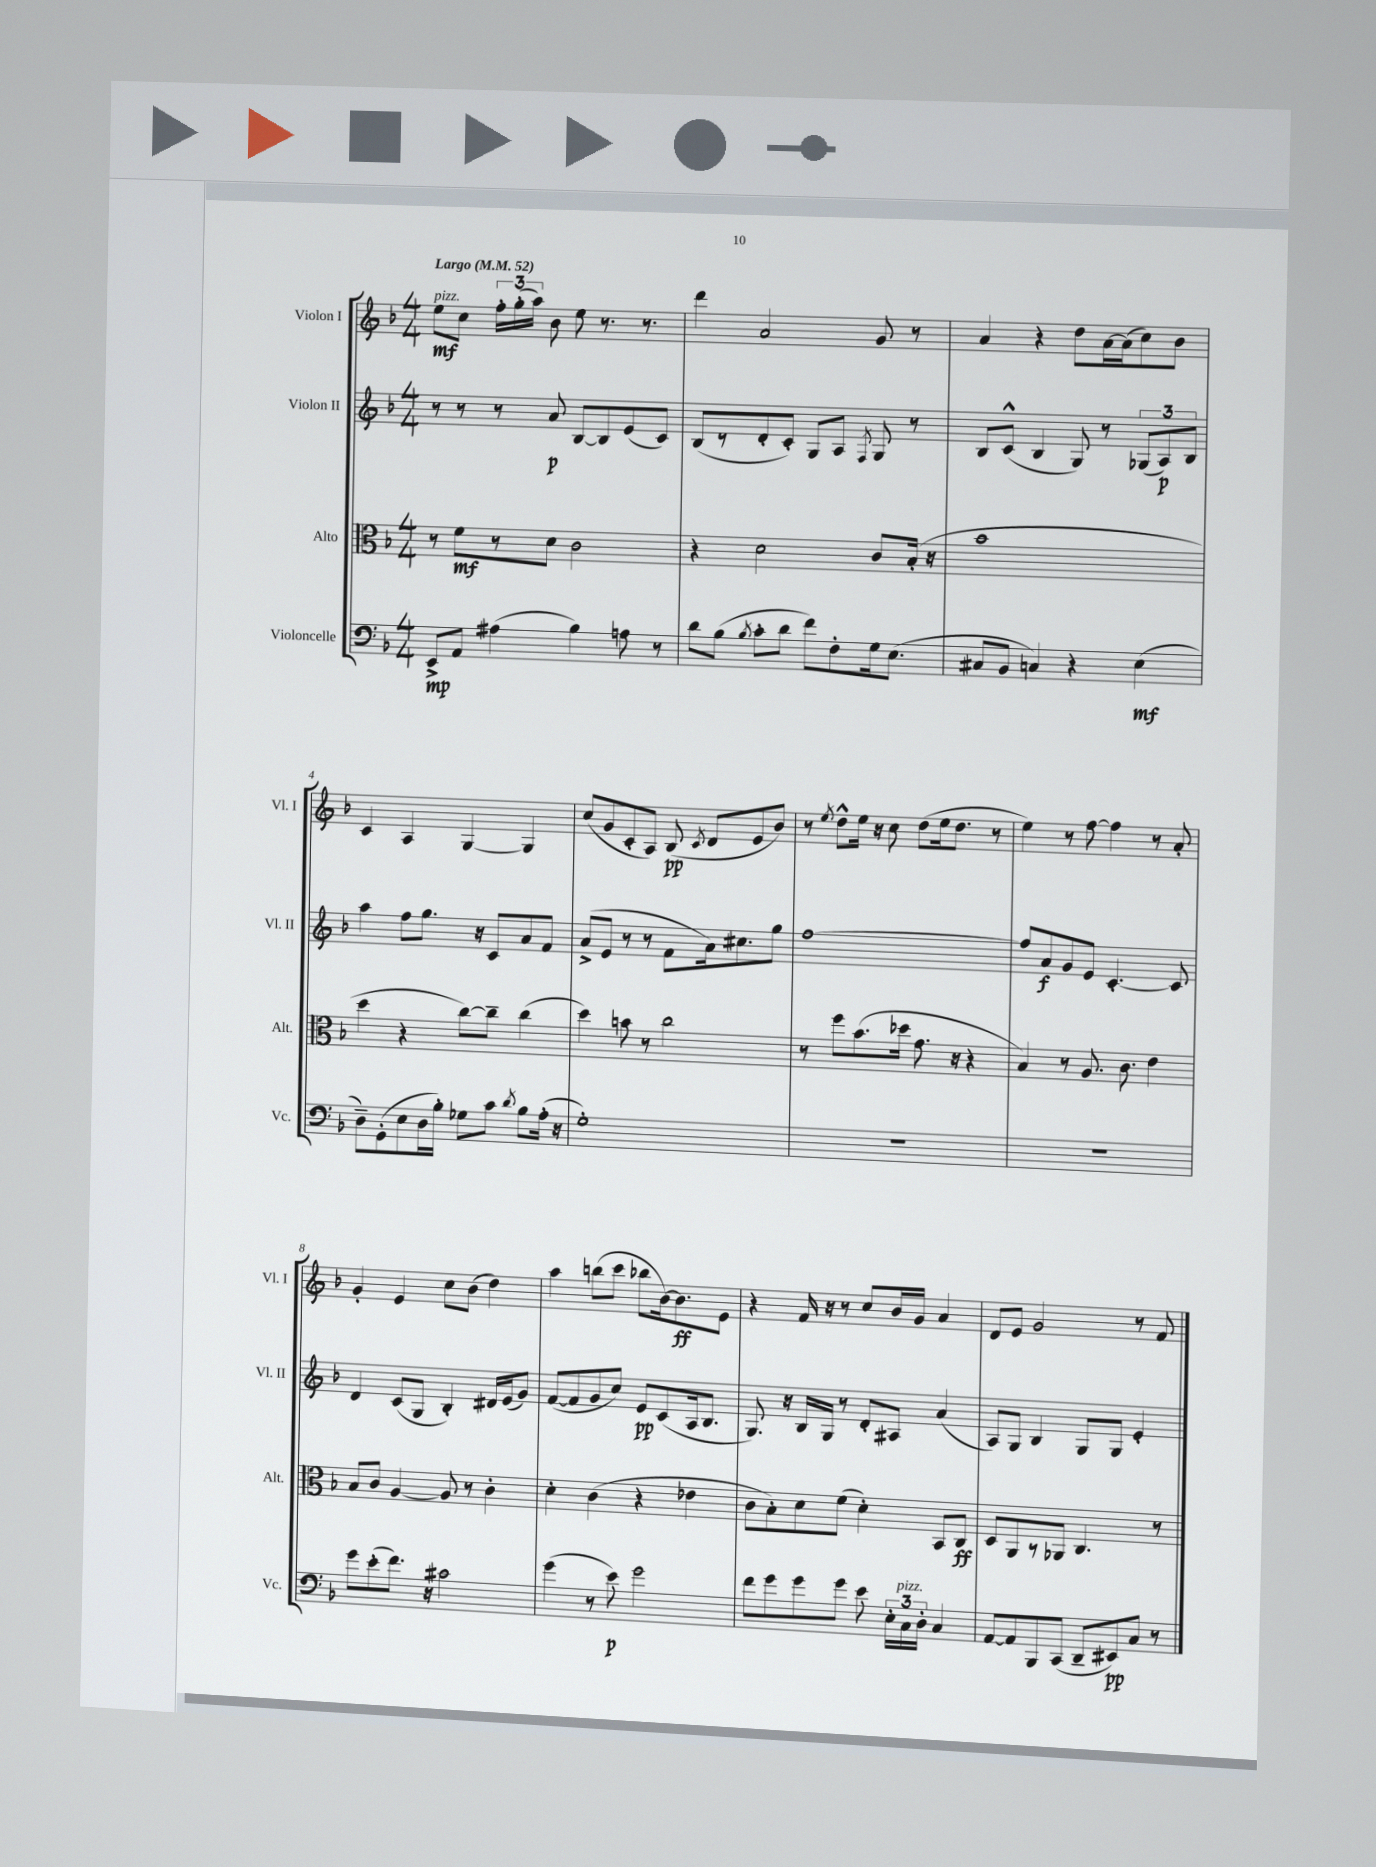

**kern	**dynam	**kern	**dynam	**kern	**dynam	**kern	**dynam
*part4	*part4	*part3	*part3	*part2	*part2	*part1	*part1
*staff4	*staff4	*staff3	*staff3	*staff2	*staff2	*staff1	*staff1
*I"Violoncelle	*	*I"Alto	*	*I"Violon II	*	*I"Violon I	*
*I'Vc.	*	*I'Alt.	*	*I'Vl. II	*	*I'Vl. I	*
*clefF4	*	*clefC3	*	*clefG2	*	*clefG2	*
*k[b-]	*	*k[b-]	*	*k[b-]	*	*k[b-]	*
*M4/4	*	*M4/4	*	*M4/4	*	*M4/4	*
*MM52	*	*MM52	*	*MM52	*	*MM52	*
=1	=1	=1	=1	=1	=1	=1	=1
!	!	!	!	!	!	!LO:TX:a:B:t=Largo	!
!	!	!	!	!	!	!LO:TX:a:i:t=pizz.	!
8EE^/L	mp	8r	.	8r	.	8ee\L	mf
8AA/J	.	8f\L	mf	8r	.	8cc\J	.
(4A#X\	.	8r	.	8r	.	24ff'\LL	.
.	.	.	.	.	.	(24gg'\	.
.	.	.	.	.	.	24aa\JJ)	.
.	.	8d\J	.	8a/	p	8b-\	.
4B-\)	.	2c\	.	[8B-/L	.	8ee\	.
.	.	.	.	8B-/]	.	8.r	.
8An\	.	.	.	(8e/	.	.	.
.	.	.	.	.	.	8.r	.
8r	.	.	.	8c/J)	.	.	.
=2	=2	=2	=2	=2	=2	=2	=2
8d\L	.	4r	.	(8B-/L	.	4ddd\	.
(8B-\J	.	.	.	8r	.	.	.
8qB-/	.	.	.	.	.	.	.
8c'\L	.	2d\	.	8d'/	.	2a/	.
8d\J	.	.	.	8c'/J)	.	.	.
8f\L)	.	.	.	8G/L	.	.	.
8F'\	.	.	.	8A/J	.	.	.
.	.	.	.	8qF/	.	.	.
16G\k	.	8c/L	.	8G/	.	8g/	.
(8.E\J	.	.	.	.	.	.	.
.	.	(16B-'/Jk	.	8r	.	8r	.
.	.	16r	.	.	.	.	.
=3	=3	=3	=3	=3	=3	=3	=3
8C#X/L	.	1b-	.	8B-/L	.	4a/	.
8BB-/J	.	.	.	(8c^^/J	.	.	.
4Cn/)	.	.	.	4B-/	.	4r	.
4r	.	.	.	8G/)	.	8dd\L	.
.	.	.	.	8r	.	[16a\L	.
.	.	.	.	.	.	(16a\J]	.
(4E\	mf	.	.	(12G-X/L	.	8cc\)	.
.	.	.	.	12A/)	p	.	.
.	.	.	.	.	.	8b-\J	.
.	.	.	.	12B-/J	.	.	.
!!LO:LB:g=z
=4	=4	=4	=4	=4	=4	=4	=4
8D~\L)	.	4dd\	.	4aa\	.	4c/	.
(8GG'\	.	.	.	.	.	.	.
8E\	.	4r	.	8ff\L	.	4A/	.
16D\L	.	.	.	8.gg\J	.	.	.
16B-'\JJ)	.	.	.	.	.	.	.
8G-X\L	.	[8cc\L)	.	.	.	[4G/	.
.	.	.	.	16r	.	.	.
8c\J	.	8cc~\J]	.	8c/L	.	.	.
8qd/	.	.	.	.	.	.	.
8B-\L	.	(4cc\	.	8a/	.	4G/]	.
(16A'\Jk	.	.	.	8f/J	.	.	.
16r	.	.	.	.	.	.	.
=5	=5	=5	=5	=5	=5	=5	=5
1G')	.	4dd\)	.	(8a^/L	.	(8cc/L	.
.	.	.	.	8e/J	.	8g/	.
.	.	8bn\	.	8r	.	8c'/	.
.	.	8r	.	8r	.	8A/J)	.
.	.	2cc\	.	8f\L	.	(8B-/	pp
.	.	.	.	.	.	8qc/	.
.	.	.	.	16a\k)	.	8d/L	.
.	.	.	.	8.cc#X\	.	.	.
.	.	.	.	.	.	8e/	.
.	.	.	.	8gg\J	.	8b-/J)	.
=6	=6	=6	=6	=6	=6	=6	=6
1r	.	8r	.	[1ff	.	8r	.
.	.	.	.	.	.	8qee/	.
.	.	8ff\L	.	.	.	8dd^^\L	.
.	.	(8.b-\	.	.	.	16ee\Jk	.
.	.	.	.	.	.	16r	.
.	.	.	.	.	.	8cc\	.
.	.	16dd-X\Jk	.	.	.	.	.
.	.	8.g\	.	.	.	(8dd\L	.
.	.	.	.	.	.	16ee\k	.
.	.	16r	.	.	.	8.dd\J	.
.	.	4r	.	.	.	.	.
.	.	.	.	.	.	8r	.
=7	=7	=7	=7	=7	=7	=7	=7
1r	.	4B-/)	.	8ff/L]	.	4ee\)	.
.	.	.	.	8a/	f	.	.
.	.	8r	.	8g/	.	8r	.
.	.	8.A/	.	8e/J	.	[8ff\	.
.	.	.	.	[4.c'/	.	4ff\]	.
.	.	8.c\	.	.	.	.	.
.	.	4e\	.	.	.	8r	.
.	.	.	.	8c/]	.	8a'/	.
!!LO:LB:g=z
=8	=8	=8	=8	=8	=8	=8	=8
8g\L	.	8B-/L	.	4d/	.	4g'/	.
(8e'\	.	8c/J	.	.	.	.	.
8.f\J)	.	[4A/	.	(8c/L	.	4e/	.
.	.	.	.	8G/J	.	.	.
16r	.	.	.	.	.	.	.
2c#X\	.	8A/]	.	4B-'/)	.	8cc\L	.
.	.	8r	.	.	.	(8b-\J	.
.	.	4c'\	.	16d#X/LL	.	4dd\)	.
.	.	.	.	(16e/J	.	.	.
.	.	.	.	8g/J)	.	.	.
=9	=9	=9	=9	=9	=9	=9	=9
(4g\	.	4d'\	.	([8f/L	.	4aa\	.
.	.	.	.	8f/]	.	.	.
8r	.	(4c\	.	8g/	.	(8bbn\L	.
8e\)	p	.	.	8cc/J)	.	8ccc\J	.
2g\	.	4r	.	8e/L	pp	8bb-X\L	.
.	.	.	.	(8c/	.	[16b-\k)	.
.	.	.	.	.	.	8.b-\]	ff
.	.	4e-X\	.	16A/k	.	.	.
.	.	.	.	8.B-/J	.	.	.
.	.	.	.	.	.	8e\J	.
=10	=10	=10	=10	=10	=10	=10	=10
8f\L	.	8c\L	.	8.G/)	.	4r	.
8g\	.	8B-'\)	.	.	.	.	.
.	.	.	.	16r	.	.	.
8g\	.	8d\	.	16B-/LL	.	16f/	.
.	.	.	.	16G/JJ	.	16r	.
8g\J	.	(8f\J	.	8r	.	8r	.
8e\	.	4d'\)	.	8d'/L	.	8cc/L	.
24E'\LL	.	.	.	8A#X/J	.	16b-/L	.
!LO:TX:a:i:t=pizz.	!	!	!	!	!	!	!
24C\	.	.	.	.	.	.	.
.	.	.	.	.	.	16g/JJ	.
24D'\JJ	.	.	.	.	.	.	.
4C/	.	8BB-/L	.	(4a/	.	4a/	.
.	.	8C/J	ff	.	.	.	.
=11	=11	=11	=11	=11	=11	=11	=11
[8AA/L	.	8D/L	.	8A/L)	.	8d/L	.
8AA/]	.	8AA/	.	8G/J	.	8e/J	.
8BBB-/	.	8r	.	4B-/	.	2g/	.
(8CC/J	.	8AA-X/J	.	.	.	.	.
8DD~/L	.	4.C/	.	8G/L	.	.	.
8EE#X/)	pp	.	.	8G/J	.	.	.
8C/J	.	.	.	4e'/	.	8r	.
8r	.	8r	.	.	.	8f/	.
==	==	==	==	==	==	==	==
*-	*-	*-	*-	*-	*-	*-	*-
